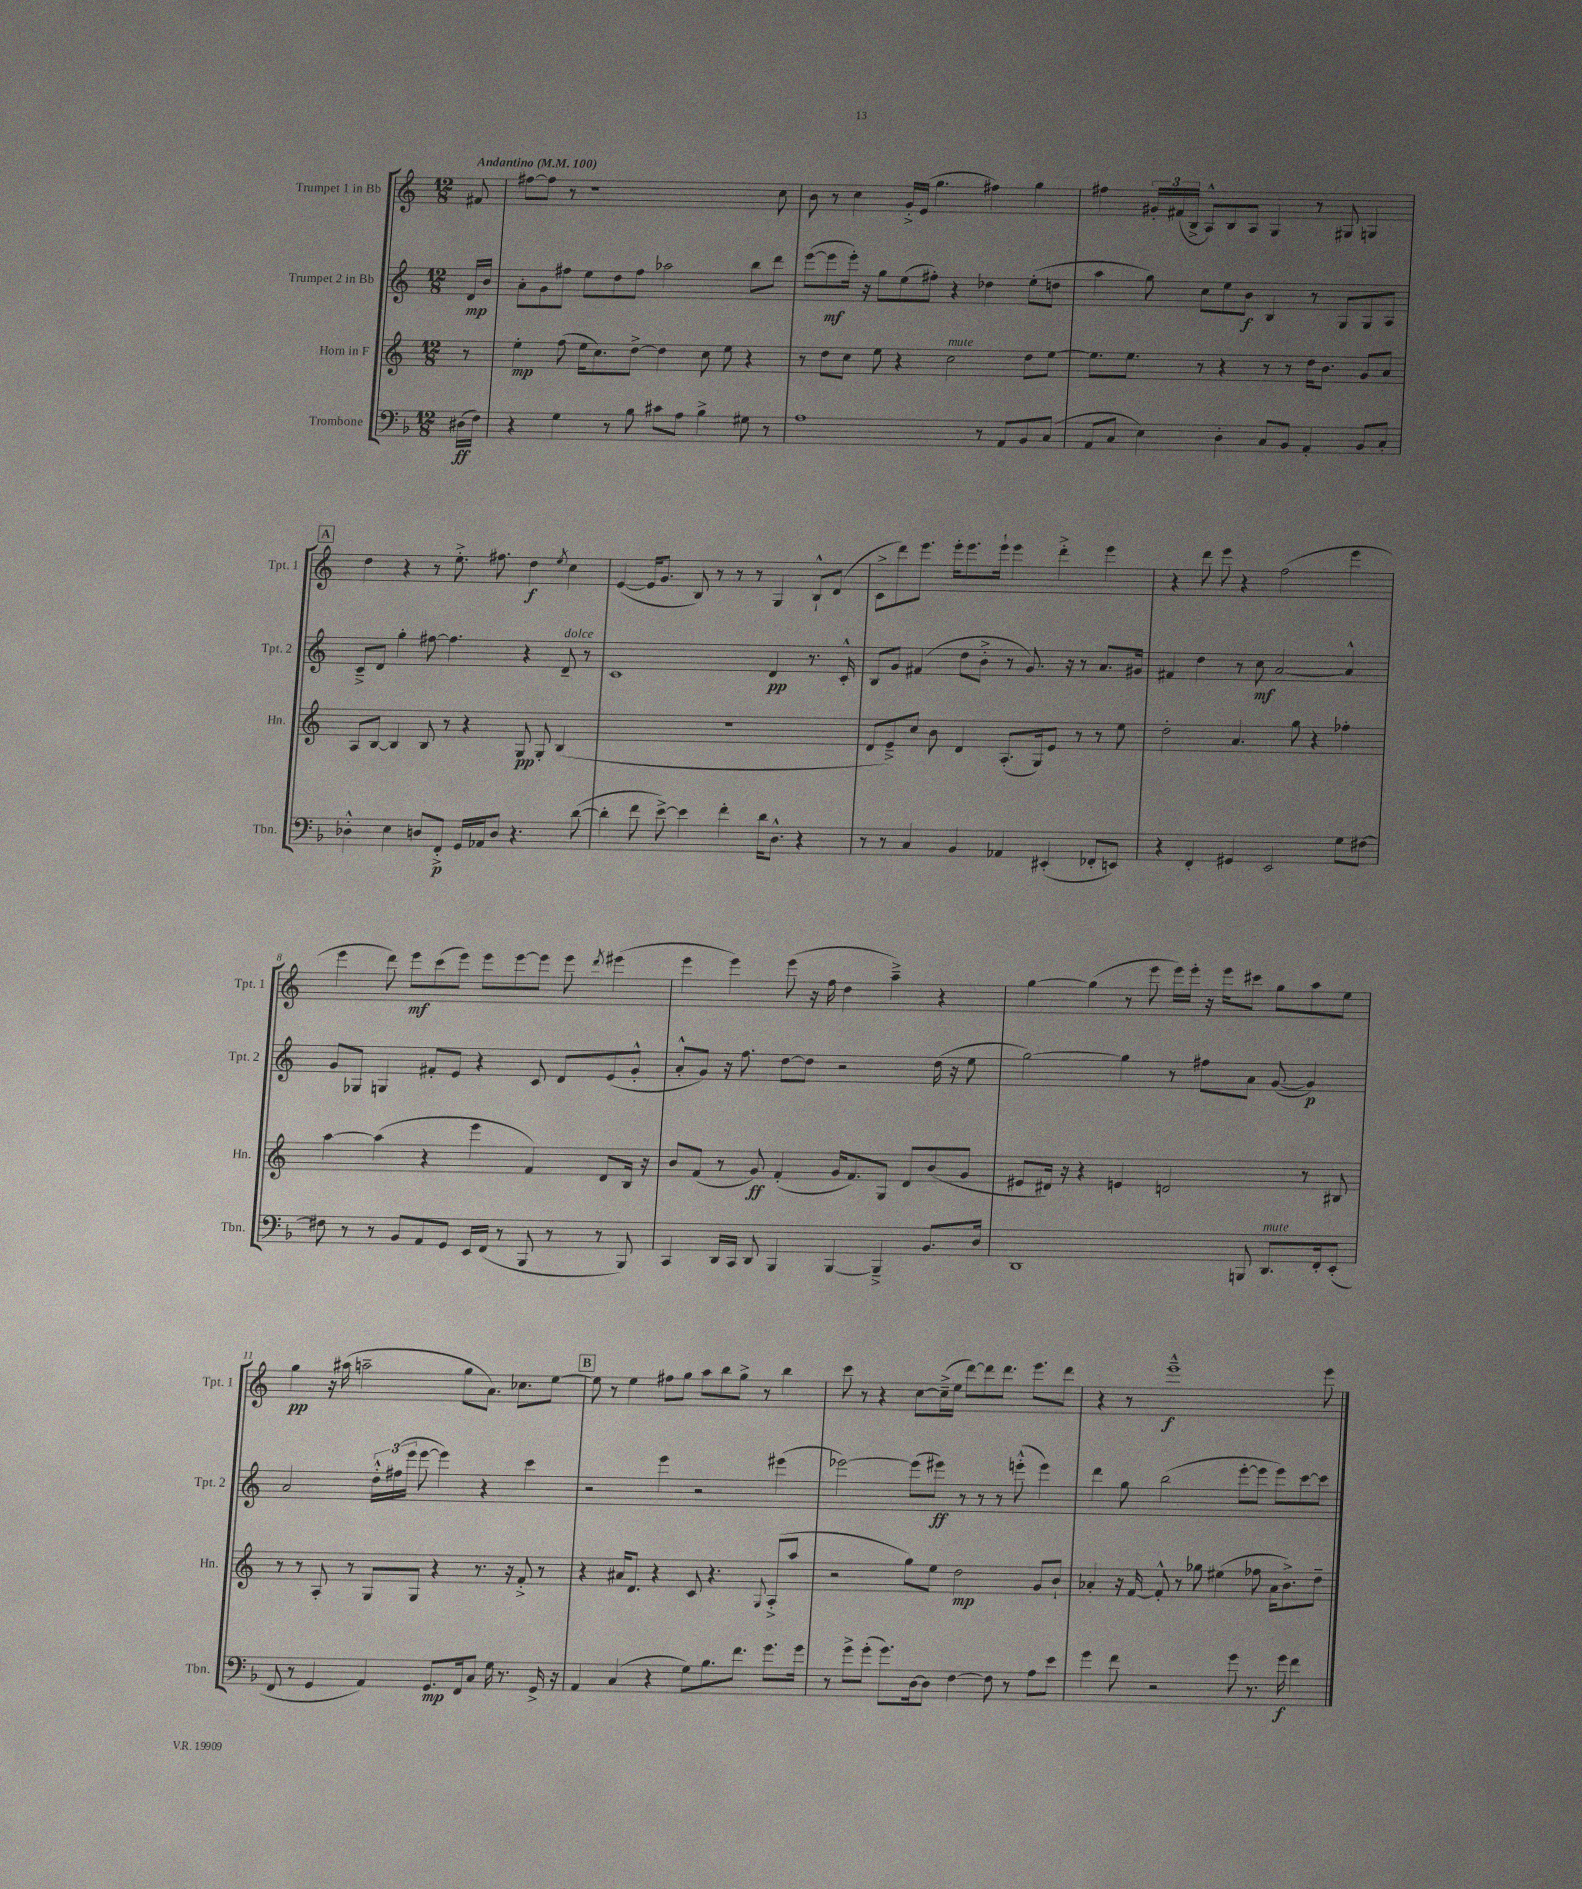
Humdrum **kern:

**kern	**dynam	**kern	**dynam	**kern	**dynam	**kern	**dynam
*part4	*part4	*part3	*part3	*part2	*part2	*part1	*part1
*staff4	*staff4	*staff3	*staff3	*staff2	*staff2	*staff1	*staff1
*I"Trombone	*	*I"Horn in F	*	*I"Trumpet 2 in Bb	*	*I"Trumpet 1 in Bb	*
*I'Tbn.	*	*I'Hn.	*	*I'Tpt. 2	*	*I'Tpt. 1	*
*clefF4	*	*clefG2	*	*clefG2	*	*clefG2	*
*k[b-]	*	*k[]	*	*k[]	*	*k[]	*
*M12/8	*	*M12/8	*	*M12/8	*	*M12/8	*
*MM100	*	*MM100	*	*MM100	*	*MM100	*
=	=	=	=	=	=	=	=
!	!	!	!	!	!	!LO:TX:a:B:t=Andantino	!
(16D#X\LL	ff	8r	.	16d/LL	mp	8f#X/	.
16F\JJ)	.	.	.	16b/JJ	.	.	.
=1	=1	=1	=1	=1	=1	=1	=1
4r	.	4ee'\	mp	8a'\L	.	[8ff#X\L	.
.	.	.	.	8g\	.	8ff#\J]	.
4G\	.	(8ff\	.	8ff#X\J	.	8r	.
.	.	16ee\KL	.	8ee\L	.	1r	.
.	.	8.cc\)	.	.	.	.	.
8r	.	.	.	8dd\	.	.	.
8B-\	.	[8dd^\J	.	8ff#\J	.	.	.
8c#X\L	.	4dd\]	.	2aa-X\	.	.	.
8A\J	.	.	.	.	.	.	.
4B-^\	.	8cc\	.	.	.	.	.
.	.	8ee\	.	.	.	.	.
8G#X\	.	4r	.	8bb\L	.	.	.
8r	.	.	.	8ddd\J	.	8cc\	.
=2	=2	=2	=2	=2	=2	=2	=2
1A	.	8r	.	([8eee\L	.	8b\	.
.	.	8dd\L	.	8eee\]	mf	8r	.
.	.	8cc\J	.	16eee'\Jk)	.	4cc\	.
.	.	.	.	16r	.	.	.
.	.	8ee\	.	8gg\L	.	.	.
.	.	4r	.	(8ee\	.	16g'^/LL	.
.	.	.	.	.	.	(16e/JJ	.
.	.	.	.	8ff#X'\J)	.	4.gg\	.
!	!	!LO:TX:a:i:t=mute	!	!	!	!	!
.	.	2cc\	.	4r	.	.	.
8r	.	.	.	4dd-X\	.	4ff#X\)	.
8AA/L	.	.	.	.	.	.	.
8BB-/	.	8dd\L	.	(8ee'\L	.	4gg\	.
(8C/J	.	[8ee\J	.	8ddn\J	.	.	.
=3	=3	=3	=3	=3	=3	=3	=3
8AA/L	.	8.ee\L]	.	4aa\	.	4ff#X\	.
8C/J	.	.	.	.	.	.	.
.	.	8.ee\J	.	.	.	.	.
4E\)	.	.	.	8gg\)	.	24g#X'/LL	.
.	.	.	.	.	.	(24f#X/	.
.	.	.	.	.	.	24B^/JJ	.
.	.	8r	.	8cc\L	.	8A^^/L)	.
4D'\	.	4r	.	8ee\	.	8B/	.
.	.	.	.	8b\J	f	8A/J	.
8C/L	.	8r	.	4B/	.	4G/	.
8BB-/J	.	8r	.	.	.	.	.
4AA'/	.	16dd\KL	.	8r	.	8r	.
.	.	8.b\J	.	.	.	.	.
.	.	.	.	8G/L	.	8G#X/	.
8BB-/L	.	8g/L	.	8G/	.	4Gn/	.
8C'/J	.	8a/J	.	8A/J	.	.	.
!!LO:LB:g=z
!!LO:REH:place=s1:t=A
=4	=4	=4	=4	=4	=4	=4	=4
4D-X'^^\	.	8A/L	.	8c~^/L	.	4dd\	.
.	.	[8B/J	.	8d/J	.	.	.
4E\	.	4B/]	.	4gg'\	.	4r	.
8Dn/L	.	8B/	.	[8ff#X\	.	8r	.
8FF'^/J	p	8r	.	4.ff#\]	.	8.ee'^\	.
16GG/LL	.	4r	.	.	.	.	.
16AA-X/J	.	.	.	.	.	8.ff#X\	.
8D/J	.	.	.	.	.	.	.
4.r	.	8G/	pp	4r	.	4dd\	f
.	.	8G'/	.	.	.	.	.
.	.	.	.	.	.	8qee/	.
!	!	!	!	!LO:TX:a:i:t=dolce	!	!	!
.	.	(4B/	.	8d~/	.	4cc\	.
([8d\	.	.	.	8r	.	.	.
=5	=5	=5	=5	=5	=5	=5	=5
4d'\]	.	1.r	.	1c	.	([4e/	.
8f\	.	.	.	.	.	16e/KL]	.
.	.	.	.	.	.	8.g/J	.
[8e^\)	.	.	.	.	.	.	.
4e\]	.	.	.	.	.	8B/)	.
.	.	.	.	.	.	8r	.
4f'\	.	.	.	.	.	8r	.
.	.	.	.	.	.	8r	.
16d\KL	.	.	.	4d/	pp	4G/	.
8.D^^\J	.	.	.	.	.	.	.
4r	.	.	.	8.r	.	8B`^^/L	.
.	.	.	.	.	.	(8d/J	.
.	.	.	.	16c'^^/	.	.	.
=6	=6	=6	=6	=6	=6	=6	=6
8r	.	8d/L	.	8B/L	.	8c^\L	.
8r	.	8e~^/)	.	8g/J	.	8ddd\)	.
4C/	.	8cc/J	.	(4f#X/	.	8.eee\J	.
.	.	8b\	.	.	.	.	.
.	.	.	.	.	.	16eee'\KL	.
4BB-/	.	4d/	.	8dd\L	.	8.eee\	.
.	.	.	.	8b'^\J	.	.	.
.	.	.	.	.	.	16eee`\Jk	.
4AA-X/	.	(8.A'/L	.	8r	.	4eee\	.
.	.	.	.	8.g/)	.	.	.
.	.	16G/k)	.	.	.	.	.
(4EE#X'/	.	8e/J	.	.	.	4ddd'^\	.
.	.	.	.	16r	.	.	.
.	.	8r	.	8r	.	.	.
8FF-X'/L	.	8r	.	8.a/L	.	4eee\	.
8EEn/J)	.	8ee\	.	.	.	.	.
.	.	.	.	16g#X/Jk	.	.	.
=7	=7	=7	=7	=7	=7	=7	=7
4r	.	2dd'\	.	4f#X/	.	4r	.
4FF'/	.	.	.	4dd\	.	8ddd\	.
.	.	.	.	.	.	8eee\	.
4GG#X/	.	4.a/	.	8r	.	4r	.
.	.	.	.	8cc\	mf	.	.
2EE/	.	.	.	[2a/	.	(2ff\	.
.	.	8gg\	.	.	.	.	.
.	.	4r	.	.	.	.	.
8G\L	.	4ff-X'\	.	4a^^/]	.	4eee\	.
[8F#X\J	.	.	.	.	.	.	.
!!LO:LB:g=z
=8	=8	=8	=8	=8	=8	=8	=8
8F#X\]	.	[4aa\	.	8g/L	.	4eee\	.
8r	.	.	.	8G-X/J	.	.	.
8r	.	(4aa\]	.	4Gn/	.	8ddd\)	.
8BB-/L	.	.	.	.	.	8eee\L	mf
8AA/	.	4r	.	8f#X'/L	.	(8ccc\	.
8GG/J	.	.	.	8e/J	.	8eee\J)	.
16EE/LL	.	4eee\	.	4r	.	8eee\L	.
(16FF/JJ	.	.	.	.	.	.	.
8r	.	.	.	.	.	[8eee\	.
8BBB-/	.	4f/)	.	8c/	.	8eee\J]	.
8r	.	.	.	8d/L	.	8eee\	.
.	.	.	.	.	.	8qddd/	.
8r	.	8d/L	.	(8e/	.	(4eee#X\	.
8BBB-/)	.	16B/Jk	.	8g'^^/J	.	.	.
.	.	16r	.	.	.	.	.
=9	=9	=9	=9	=9	=9	=9	=9
4CC/	.	8b/L	.	8a'^^/L	.	4eee\	.
.	.	(8f/J	.	8g/J)	.	.	.
16DD/LL	.	8r	.	16r	.	4eee\)	.
16CC/JJ	.	.	.	8.ff\	.	.	.
8DD/	.	8g/)	ff	.	.	.	.
4BBB-/	.	(4f'/	.	[8dd\L	.	(8eee\	.
.	.	.	.	8dd\J]	.	16r	.
.	.	.	.	.	.	16ff\	.
[4BBB-/	.	16g/KL	.	2r	.	4dd\	.
.	.	8.f/)	.	.	.	.	.
4BBB-~^/]	.	8G/J	.	.	.	4aa~^\)	.
.	.	8d/L	.	.	.	.	.
8.BB-/L	.	(8b/	.	(16dd\	.	4r	.
.	.	.	.	16r	.	.	.
.	.	8g/J	.	8ee\	.	.	.
16D/Jk	.	.	.	.	.	.	.
=10	=10	=10	=10	=10	=10	=10	=10
1DD	.	8e#X/L	.	[2gg\)	.	[4gg\	.
.	.	16d#X/Jk)	.	.	.	.	.
.	.	16r	.	.	.	.	.
.	.	4r	.	.	.	(4gg\]	.
.	.	4en/	.	4gg\]	.	8r	.
.	.	.	.	.	.	8eee\	.
.	.	2dn/	.	8r	.	16eee\LL)	.
.	.	.	.	.	.	16eee'\JJ	.
.	.	.	.	8ff#X\L	.	16r	.
.	.	.	.	.	.	16eee\KL	.
8BBBn/	.	.	.	8a\J	.	8ccc#X\J	.
!LO:TX:a:i:t=mute	!	!	!	!	!	!	!
8.DD/L	.	.	.	([8g/	.	8gg\L	.
.	.	8r	.	4g/])	p	8aa\	.
16FF'/k	.	.	.	.	.	.	.
(8EE'/J	.	8B#X/	.	.	.	8ee\J	.
!!LO:LB:g=z
=11	=11	=11	=11	=11	=11	=11	=11
8FF/	.	8r	.	2a/	.	4gg\	pp
8r	.	8r	.	.	.	.	.
4GG/	.	8A'/	.	.	.	16r	.
.	.	.	.	.	.	(16aa#X\	.
.	.	8r	.	.	.	2aan~\	.
4AA/)	.	8G/L	.	24dd'^^\LL	.	.	.
.	.	.	.	(24ff#X\	.	.	.
.	.	.	.	24eee\JJ	.	.	.
.	.	8G/J	.	[8eee\	.	.	.
8.GG/L	mp	4r	.	4eee\])	.	.	.
.	.	.	.	.	.	8gg\L	.
16FF/k	.	.	.	.	.	.	.
8C/J	.	8.r	.	4r	.	8.a\J)	.
16G\	.	.	.	.	.	.	.
8.r	.	16r	.	.	.	8.cc-X\L	.
.	.	8f'^/	.	4ccc\	.	.	.
16GG^/	.	8r	.	.	.	[8ee\J	.
16r	.	.	.	.	.	.	.
!!LO:REH:place=s1:t=B
=12	=12	=12	=12	=12	=12	=12	=12
4AA/	.	4r	.	2r	.	8ee\]	.
.	.	.	.	.	.	8r	.
(4C/	.	16a#X/KL	.	.	.	4ee\	.
.	.	8.d/J	.	.	.	.	.
4r	.	4r	.	4eee\	.	8ff#X\L	.
.	.	.	.	.	.	8gg\J	.
8G\L)	.	8c/	.	2r	.	8aa\L	.
8.B-\	.	4.r	.	.	.	8bb\	.
.	.	.	.	.	.	8gg^\J	.
8.f\J	.	.	.	.	.	.	.
.	.	.	.	.	.	8r	.
.	.	8qqG/	.	.	.	.	.
8.g\L	.	(8A'^/L	.	(4eee#X\	.	4bb\	.
.	.	8aa/J	.	.	.	.	.
16g\Jk	.	.	.	.	.	.	.
=13	=13	=13	=13	=13	=13	=13	=13
8r	.	2r	.	[2eee-X\)	.	8ccc\	.
8g^\L	.	.	.	.	.	8r	.
(8g'\J	.	.	.	.	.	4r	.
8.g\L)	.	.	.	.	.	.	.
.	.	8gg\L)	.	(8eee-\L]	.	[8cc\L	.
[16D\k	.	.	.	.	.	.	.
8D\J]	.	8ee\J	.	8eee#X\J)	ff	(16cc~^\L]	.
.	.	.	.	.	.	16ee\JJ	.
[4F\	.	2dd\	mp	8r	.	[8ddd\L)	.
.	.	.	.	8r	.	8ddd\]	.
8F\]	.	.	.	8r	.	8.ddd\J	.
8r	.	.	.	(8eeen'^^\	.	.	.
.	.	.	.	.	.	8.eee\L	.
8A\L	.	8g/L	.	4eee\)	.	.	.
8e\J	.	8b`/J	.	.	.	8ddd\J	.
=14	=14	=14	=14	=14	=14	=14	=14
4g\	.	4a-X'/	.	4ddd\	.	4r	.
8f\	.	16r	.	8gg\	.	8r	.
.	.	[16f/	.	.	.	.	.
2r	.	8f'^^/]	.	(2bb\	.	1eee~^^	f
.	.	8r	.	.	.	.	.
.	.	8gg-X\	.	.	.	.	.
.	.	(4ee#X\	.	.	.	.	.
8g\	.	.	.	[8eee'\L	.	.	.
8.r	.	8ff-X\	.	8eee\J]	.	.	.
.	.	16a-\KL	.	8eee\L)	.	.	.
16g\	f	8.b^\)	.	.	.	.	.
4f\	.	.	.	[8ccc\	.	.	.
.	.	8dd~\J	.	8ccc\J]	.	8eee\	.
==	==	==	==	==	==	==	==
*-	*-	*-	*-	*-	*-	*-	*-
